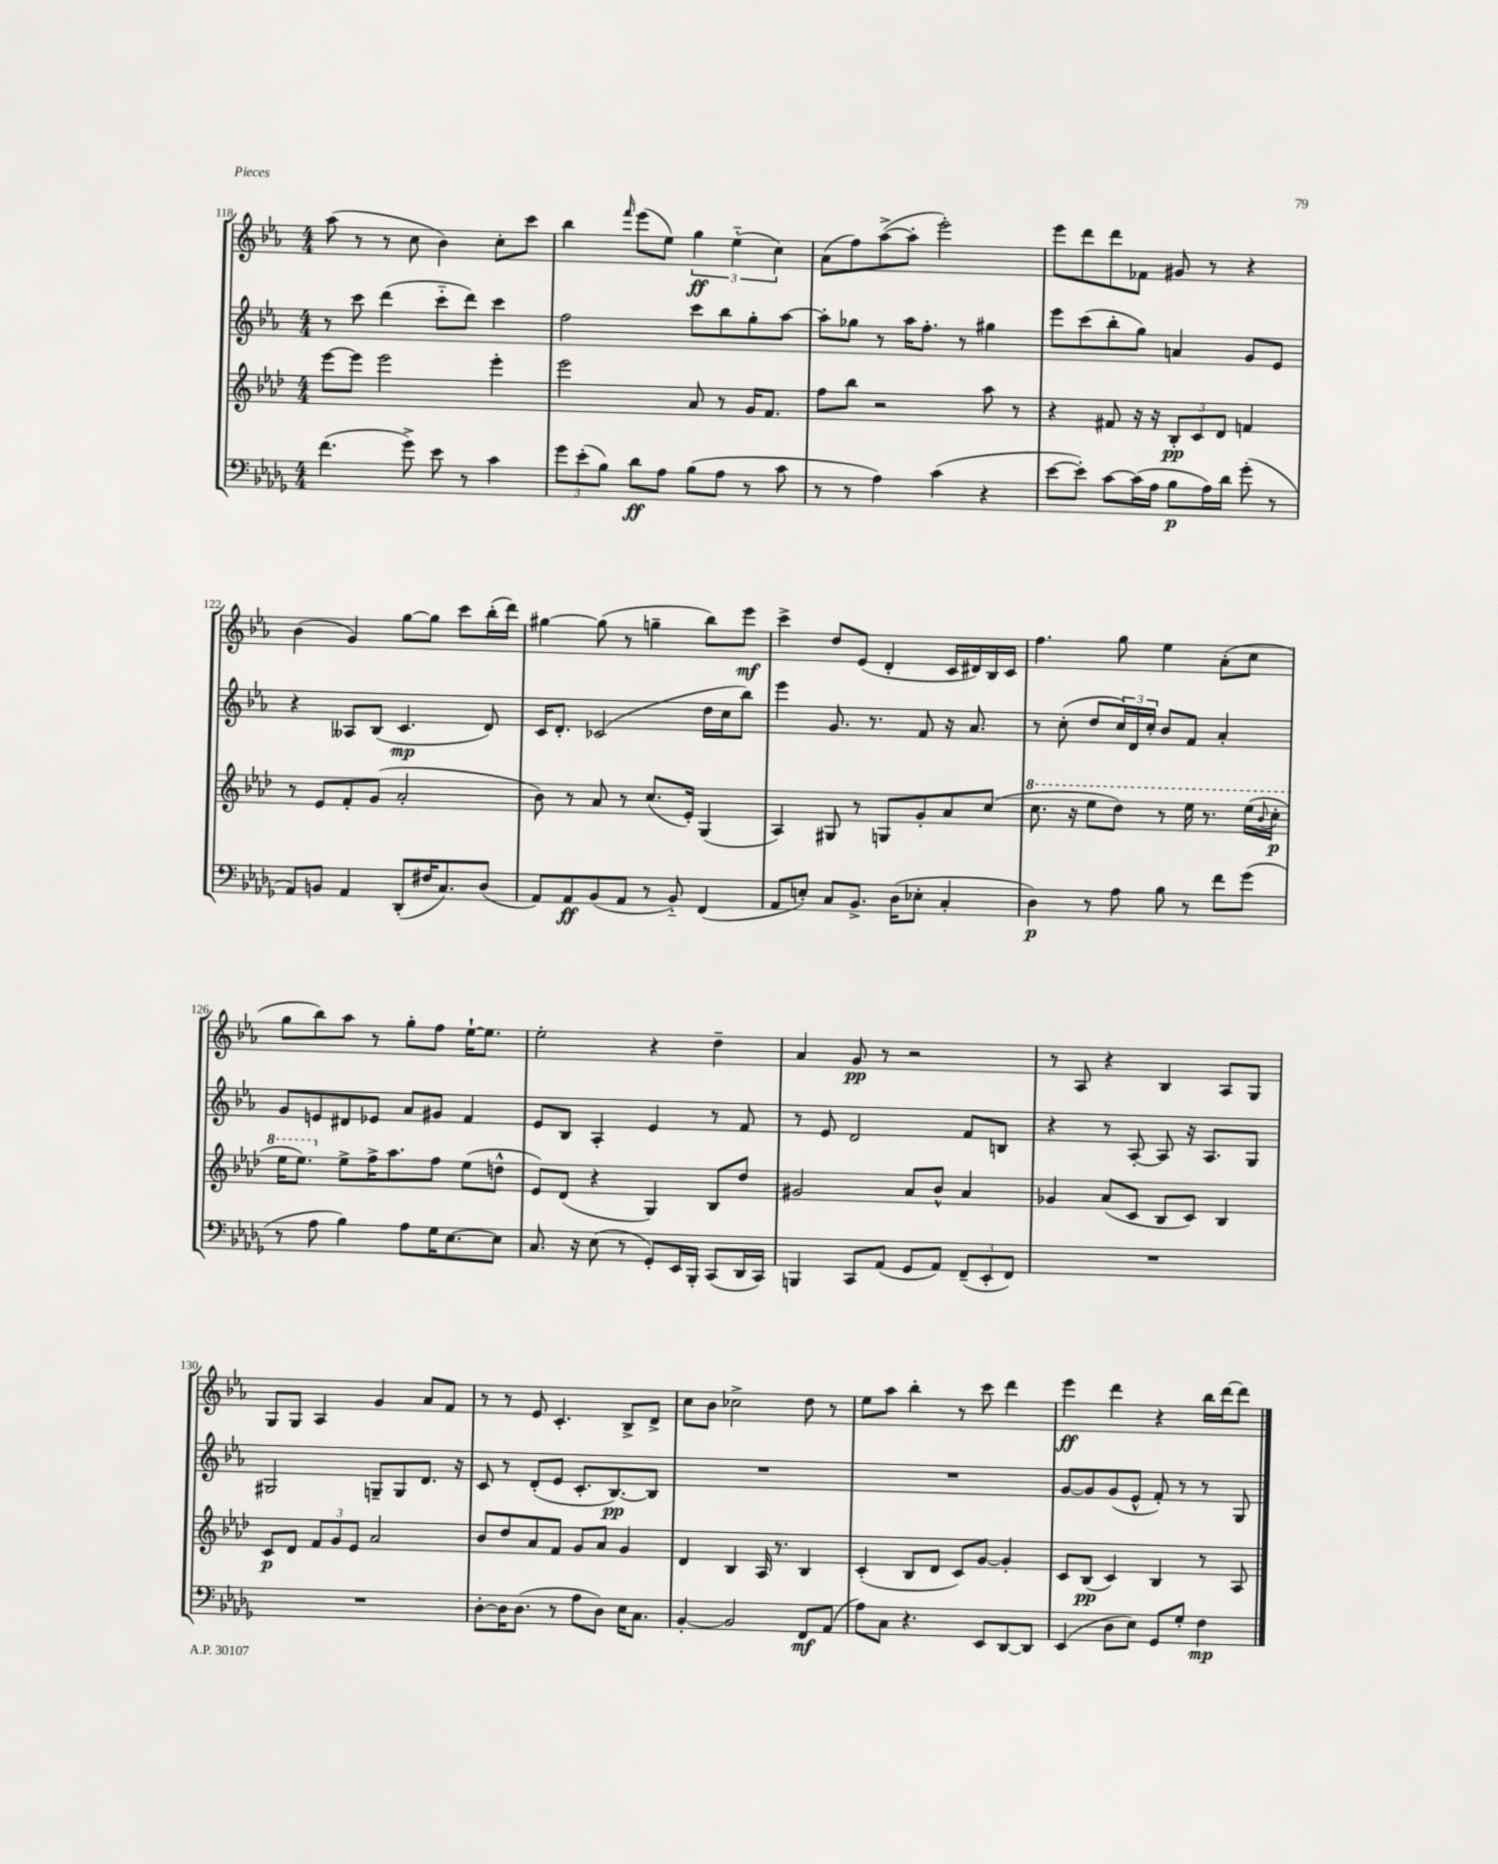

**kern	**kern	**kern	**kern
*staff4	*staff3	*staff2	*staff1
*clefF4	*clefG2	*clefG2	*clefG2
*k[b-e-a-d-g-]	*k[b-e-a-d-]	*k[b-e-a-]	*k[b-e-a-]
*M4/4	*M4/4	*M4/4	*M4/4
(4.f	[8eee-	8r	(8aa-
.	8eee-]	8ccc	8r
.	2eee-	(4ddd	8r
8g-^)	.	.	8cc
8e-	.	8ccc'~	4b-)
8r	.	8ddd)	.
4c	4eee-'	4ccc	8cc'
.	.	.	8ccc
=	=	=	=
12g-	2eee-	2ff	4bb-
(12e-'	.	.	.
12B-)	.	.	.
.	.	.	16qqfff
8d-	.	.	(8eee-
8A-	.	.	8ee-)
(8B-	8a-	8ccc	6gg
8A-	8r	8bb-	.
.	.	.	(6ee-'~
8r	16g	8gg'	.
.	8.f	.	.
.	.	.	6cc)
8c	.	[8aa-	.
=	=	=	=
8r	8ff	8aa-']	(8a-
8r	8bb-	8gg-	8ff)
4A-)	2r	8r	([8aa-^
.	.	16aa-	8aa-']
.	.	8.ff'	.
(4c	.	.	2eee-')
.	.	8r	.
4r	8aa-	4gg#	.
.	8r	.	.
=	=	=	=
[8e-	4r	8eee-	8eee-
8e-'])	.	(8ccc	8ddd
[8c	8f#	8bb-'	8ddd
(16c]	16r	8gg)	8f-
16A-	16r	.	.
8B-	12B-'	4a	8g#
.	12c	.	.
16A-)	.	.	8r
.	12d-	.	.
16d-	.	.	.
(8g-'	4f	8g	4r
8r	.	8e-	.
=	=	=	=
8AA-)	8r	4r	(4b-
8BB	8e-	.	.
4AA-	8f'	8A--	4g)
.	(8g	(8B-	.
(8DD-'	2a-'	4.c	[8gg
16F#	.	.	8gg]
8.C)	.	.	.
.	.	.	8ccc
(8D-	.	8d)	(16bb-'
.	.	.	16ddd)
=	=	=	=
8AA-)	8b-)	16c	[4gg#
.	.	8.d'	.
8AA-	8r	.	.
(8BB-	8a-	(2c-	(8gg#]
8AA-	8r	.	8r
8r	(8.cc	.	4gg~
8BB-'~)	.	.	.
.	16e-')	.	.
(4FF	(4G	16dd	8bb-)
.	.	16cc	.
.	.	8bb-)	8eee-
=	=	=	=
8AA-	4A-)	4eee-	4ccc^
8E')	.	.	.
8C	8G#	8.g	8dd
8.BB-^	8r	.	(8e-
.	.	8.r	.
.	8G	.	4d'
(16D-	.	.	.
8E-'	8g'	8f	.
4C'	8a-	16r	16c
.	.	8.a-	16d#)
.	(8cc	.	16B-
.	.	.	16c
=	=	=	=
4D-)	8.ccc	8r	4.ff
.	.	(8cc'	.
.	16r	.	.
8r	8eee-	8dd	.
8A-	8ddd-)	24cc)	8gg
.	.	24d	.
.	.	24cc'	.
8B-	8r	8b-	4ee-
8r	16eee-	8f	.
.	8.r	.	.
8f	.	4a-'	(8a-'
(8g-	(16eee-	.	8cc
.	8qqbb-	.	.
.	16ccc'	.	.
=	=	=	=
8r	16eee-	8g	8gg
.	8.eee-)	.	.
8A-	.	8e	8bb-)
4B-)	8ee-^	8d#	8aa-
.	16ff^	8e-	8r
.	8.aa-	.	.
8A-	.	8a-	8gg'
16G-	8ff	8g#	8ff
[8.E-	.	.	.
.	(8ee-	4f	[16ee-`
.	.	.	8.ee-]
8E-]	8dd^^	.	.
=	=	=	=
8.C	8e-)	8e-	2ee-'
.	(8d-	8B-	.
16r	.	.	.
(8E-	4r	4A-'	.
8r	.	.	.
8GG-')	4G)	4e-	4r
16EE-	.	.	.
16BBB-'	.	.	.
(8CC	8B-	8r	4dd~
16DD-	8dd-	8f	.
16CC)	.	.	.
=	=	=	=
4BBB	2g#	8r	4a-
.	.	8e-	.
8CC	.	2d	8g
(8AA-	.	.	8r
8GG-	8a-	.	2r
8AA-)	8b-^^	.	.
(12FF~	4a-	8f	.
12EE-'	.	.	.
.	.	8B	.
12FF)	.	.	.
=	=	=	=
1r	4g-	4r	8r
.	.	.	8A-
.	(8a-	8r	4r
.	8c	[8A-'	.
.	8B-	8A-]	4B-
.	8c)	16r	.
.	.	8.A-	.
.	4B-	.	8A-
.	.	8G	8G
=	=	=	=
1r	8c	2G#	8G
.	8d-	.	8G
.	12f	.	4A-
.	12g	.	.
.	12e-	.	.
.	2a-	8G~	4g
.	.	8G	.
.	.	8.d	8a-
.	.	.	8f
.	.	16r	.
=	=	=	=
[8D-'	8b-	8c	8r
16D-]	8dd-	8r	8r
(8.D-	.	.	.
.	8a-	(8d'	8e-
8r	8f	8e-	4.c'
8A-	8g	8.c'	.
8D-)	8a-	.	.
.	.	[8.B-)	.
16E-	4g	.	8B-^
8.C	.	.	.
.	.	8B-]	8d^
=	=	=	=
[4BB-'	4d-	1r	8cc
.	.	.	8b-
2BB-]	4B-	.	2cc-^
.	16A-	.	.
.	8.r	.	.
8FF	4B-	.	8dd
(8AA-	.	.	8r
=	=	=	=
8A-)	(4c'	1r	8ee-
8C	.	.	8aa-
4.r	8B-	.	4bb-'
.	8d-	.	.
.	8c)	.	8r
8EE-	[8g	.	8ccc
[8DD-	4g']	.	4ddd
8DD-]	.	.	.
=	=	=	=
(4EE-	8c	[8g	4eee-
.	(8B-	8g]	.
8D-	4c)	(8g	4ddd
8E-)	.	8e-^^	.
8GG-	4B-	8f')	4r
8G-'	.	8r	.
4F	8r	8r	16bb-
.	.	.	[16ddd
.	8A-	8G	8ddd]
==	==	==	==
*-	*-	*-	*-
